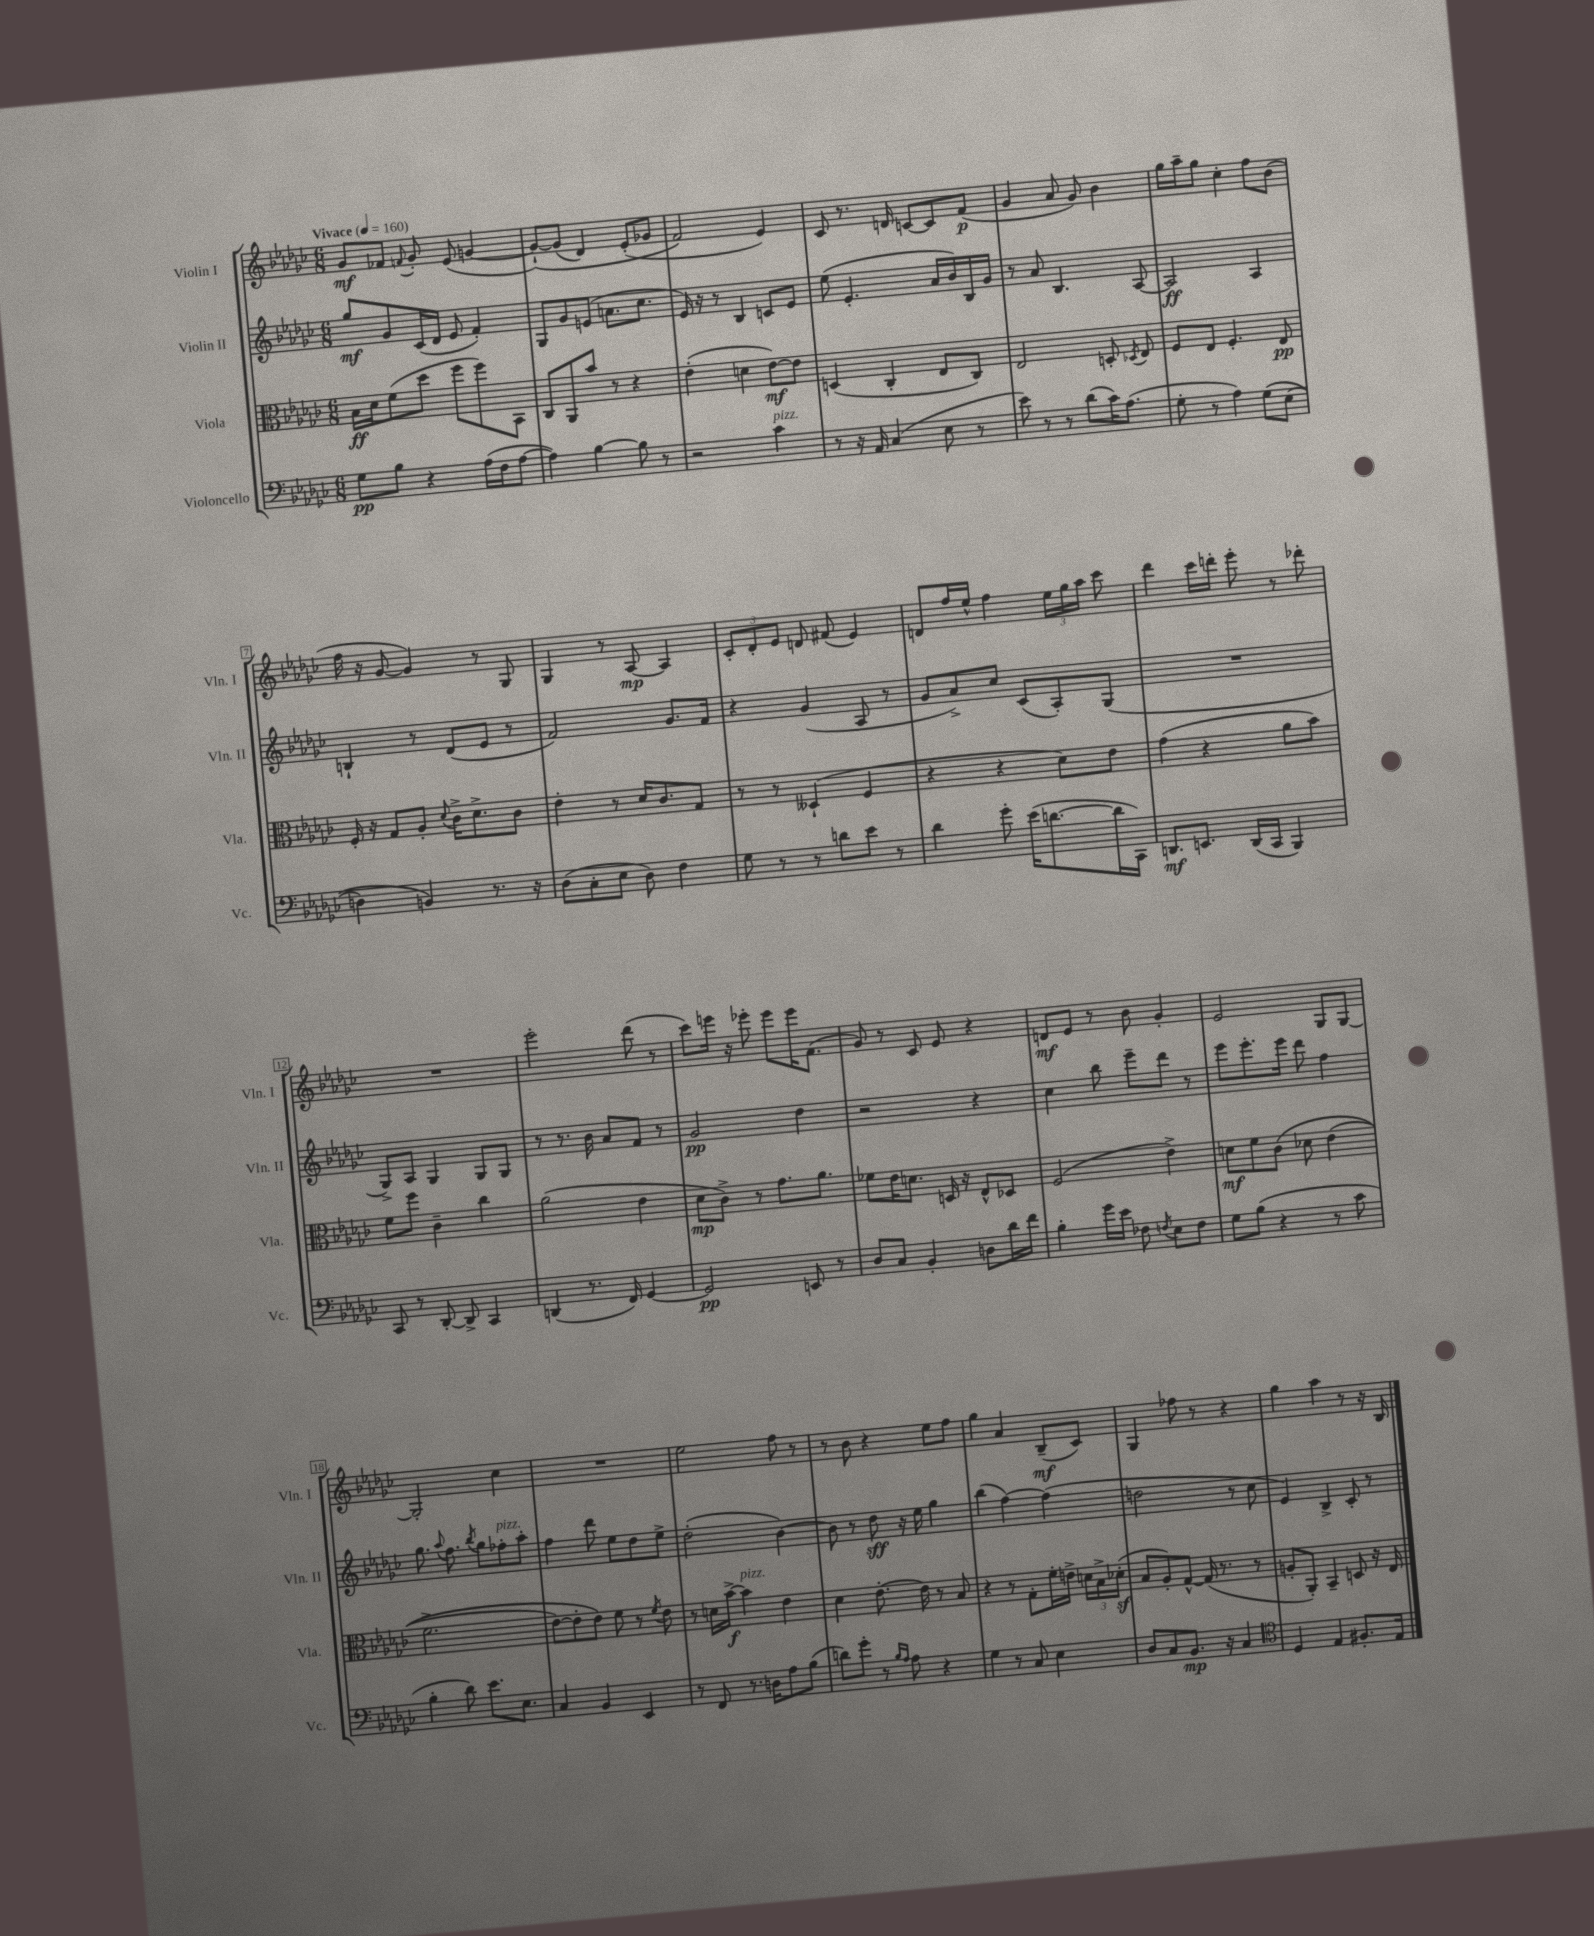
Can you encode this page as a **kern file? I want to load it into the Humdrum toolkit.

**kern	**dynam	**kern	**dynam	**kern	**dynam	**kern	**dynam
*part4	*part4	*part3	*part3	*part2	*part2	*part1	*part1
*staff4	*staff4	*staff3	*staff3	*staff2	*staff2	*staff1	*staff1
*I"Violoncello	*	*I"Viola	*	*I"Violin II	*	*I"Violin I	*
*I'Vc.	*	*I'Vla.	*	*I'Vln. II	*	*I'Vln. I	*
*clefF4	*	*clefC3	*	*clefG2	*	*clefG2	*
*k[b-e-a-d-g-c-]	*	*k[b-e-a-d-g-c-]	*	*k[b-e-a-d-g-c-]	*	*k[b-e-a-d-g-c-]	*
*M6/8	*	*M6/8	*	*M6/8	*	*M6/8	*
*MM160	*	*MM160	*	*MM160	*	*MM160	*
=1	=1	=1	=1	=1	=1	=1	=1
!	!	!	!	!	!	!LO:TX:a:B:t=Vivace	!
8G-\L	pp	16B-\LL	ff	8gg-/L	mf	8g-/L	mf
.	.	16d-\J	.	.	.	.	.
8B-\J	.	(8f\	.	8g-/	.	8f-X/J	.
.	.	.	.	.	.	8qqfn/	.
4r	.	8dd-\J	.	(16c-/L	.	8g-'/	.
.	.	.	.	16d-/JJ	.	.	.
.	.	8ff\L	.	8e-/	.	(8e-/	.
(16A-\LL	.	8ff\)	.	4f'/)	.	[4gn/	.
16F\J	.	.	.	.	.	.	.
[8A-\J	.	8BB-\J	.	.	.	.	.
=2	=2	=2	=2	=2	=2	=2	=2
4A-\])	.	8C-/L	.	8G-/L	.	(8g`/L_)	.
.	.	8AA-/	.	8g-/	.	(8g/J]	.
[4B-\	.	8b-/J	.	(8en/J	.	4d-/)	.
.	.	8r	.	8.an\L	.	.	.
8B-\]	.	4r	.	.	.	(8e-'/L	.
.	.	.	.	8.cc-\J	.	.	.
8r	.	.	.	.	.	8g-X/J	.
=3	=3	=3	=3	=3	=3	=3	=3
2r	.	(4e-'\	.	16e-/)	.	2f/)	.
.	.	.	.	16r	.	.	.
.	.	.	.	8r	.	.	.
.	.	4dn\	.	4B-/	.	.	.
!LO:TX:a:i:t=pizz.	!	!	!	!	!	!	!
4c-\	.	[8e-\L)	mf	8cn/L	.	4e-/)	.
.	.	8e-\J]	.	8e-/J	.	.	.
=4	=4	=4	=4	=4	=4	=4	=4
8r	.	(4Dn/	.	(8ee-\	.	8c-/	.
16r	.	.	.	4.e-'/	.	8.r	.
16AA-/	.	.	.	.	.	.	.
(4C-/	.	4C-'/	.	.	.	.	.
.	.	.	.	.	.	16dn/	.
.	.	.	.	.	.	[8cn/L	.
8E-\	.	8E-/L	.	16a-/LL	.	8c/]	.
.	.	.	.	16b-/)	.	.	.
8r	.	8C-/J)	.	16B-/	.	(8f/J	p
.	.	.	.	16g-/JJ	.	.	.
=5	=5	=5	=5	=5	=5	=5	=5
8e-\)	.	2E-/	.	8r	.	4g-/	.
8r	.	.	.	8a-/	.	.	.
8r	.	.	.	4.B-/	.	8a-/	.
(8d-\L	.	.	.	.	.	8g-/)	.
16c-\K)	.	8Dn'/	.	.	.	4b-\	.
(8.A-\J	.	.	.	.	.	.	.
.	.	8qD-X/	.	.	.	.	.
.	.	8E-/	.	[8A-/	.	.	.
=6	=6	=6	=6	=6	=6	=6	=6
8G-'\	.	8F/L	.	2A-/]	ff	16gg-\LL	.
.	.	.	.	.	.	16aa-~\J	.
8r	.	8E-/J	.	.	.	8gg-\J	.
4A-\)	.	4.F'/	.	.	.	4cc-'\	.
(8G-\L	.	.	.	4A-/	.	8ff\L	.
(8E-\J	.	8E-/	pp	.	.	(8b-\J	.
!!LO:LB:g=z
=7	=7	=7	=7	=7	=7	=7	=7
4Dn\)	.	16F'/	.	4Bn`/	.	16ff\	.
.	.	16r	.	.	.	16r	.
.	.	8G-/L	.	.	.	[8g-/	.
4BBn/)	.	8A-'/J	.	8r	.	4g-/])	.
.	.	8qqd-/	.	.	.	.	.
.	.	16c-^\KL	.	(8d-/L	.	.	.
.	.	8.d-^\	.	.	.	.	.
8.r	.	.	.	8e-/J	.	8r	.
.	.	8c-\J	.	8r	.	8G-/	.
16r	.	.	.	.	.	.	.
=8	=8	=8	=8	=8	=8	=8	=8
(8D-\L	.	4e-'\	.	2f/)	.	4G-/	.
8C-'\	.	.	.	.	.	.	.
8E-\J	.	8r	.	.	.	8r	.
8D-\)	.	16d-/KL	.	.	.	[8A-/	mp
.	.	8.c-/	.	.	.	.	.
4F\	.	.	.	8.g-/L	.	4A-/]	.
.	.	8G-/J	.	.	.	.	.
.	.	.	.	16f/Jk	.	.	.
=9	=9	=9	=9	=9	=9	=9	=9
8G-\	.	8r	.	4r	.	12c-'/L	.
.	.	.	.	.	.	12d-'/	.
8r	.	8r	.	.	.	.	.
.	.	.	.	.	.	12e-/J	.
8r	.	(4D--X`/	.	(4g-/	.	8dn/	.
8dn\L	.	.	.	.	.	(8f#X/	.
8e-\J	.	4F/	.	8A-/	.	4e-/)	.
8r	.	.	.	8r	.	.	.
=10	=10	=10	=10	=10	=10	=10	=10
4d-\	.	4r	.	8g-/L	.	8dn/L	.
.	.	.	.	8a-^/)	.	16ff/L	.
.	.	.	.	.	.	16ee-^^/JJ	.
8g-'\	.	4r	.	8cc-/J	.	4ff\	.
(16e-\KL	.	.	.	(8c-/L	.	.	.
[8.dn\	.	.	.	.	.	.	.
.	.	8d-\L)	.	8A-'/)	.	24ee-\LL	.
.	.	.	.	.	.	24gg-\	.
.	.	.	.	.	.	24aa-\JJ	.
16d\L]	.	8e-\J	.	(8G-/J	.	8ccc-\	.
16CC-\JJ)	.	.	.	.	.	.	.
=11	=11	=11	=11	=11	=11	=11	=11
8.DDn/L	mf	(4g-\	.	2.r	.	4ddd-\	.
8.EEn/J	.	.	.	.	.	.	.
.	.	4r	.	.	.	16ccc-\LL	.
.	.	.	.	.	.	16dddn'\JJ	.
(16DD/LL	.	.	.	.	.	8eee-'\	.
16CC-/JJ	.	.	.	.	.	.	.
4BBB-/)	.	8a-\L	.	.	.	8r	.
.	.	8b-\J)	.	.	.	8ddd-X'\	.
!!LO:LB:g=z
=12	=12	=12	=12	=12	=12	=12	=12
8CC-/	.	8f\L	.	8G-^/L)	.	2.r	.
8r	.	8ff\J	.	8A-/J	.	.	.
[8DD-'/	.	4c-~\	.	4G-/	.	.	.
8DD-^/]	.	.	.	.	.	.	.
4CC-/	.	4cc-\	.	8G-/L	.	.	.
.	.	.	.	8G-/J	.	.	.
=13	=13	=13	=13	=13	=13	=13	=13
(4DDn/	.	(2a-\	.	8r	.	2eee-'\	.
.	.	.	.	8.r	.	.	.
8.r	.	.	.	.	.	.	.
.	.	.	.	16b-\	.	.	.
.	.	.	.	8a-/L	.	.	.
16FF/)	.	.	.	.	.	.	.
[4GG-/	.	4e-\	.	8f/J	.	(8ddd-\	.
.	.	.	.	8r	.	8r	.
=14	=14	=14	=14	=14	=14	=14	=14
2GG-/]	pp	8d-\L	mp	2g-/	pp	8ccc-\L)	.
.	.	8c-^\J)	.	.	.	16eeen\Jk	.
.	.	.	.	.	.	16r	.
.	.	8r	.	.	.	8eee-X'\	.
.	.	8.g-\L	.	.	.	8eee-\L	.
8EEn/	.	.	.	4dd-\	.	16eee-\K	.
.	.	8.a-\J	.	.	.	(8.f\J	.
8r	.	.	.	.	.	.	.
=15	=15	=15	=15	=15	=15	=15	=15
8D-/L	.	8f-X\L	.	2r	.	8g-/)	.
8C-/J	.	16e-\K	.	.	.	8r	.
.	.	8.dn\J	.	.	.	.	.
4BB-'/	.	.	.	.	.	8c-/	.
.	.	16Dn/	.	.	.	8e-/	.
.	.	16r	.	.	.	.	.
8Dn\L	.	8E-^^/L	.	4r	.	4r	.
16d-\L	.	8D-X/J	.	.	.	.	.
16f\JJ	.	.	.	.	.	.	.
=16	=16	=16	=16	=16	=16	=16	=16
4B-'\	.	(2F/	.	4cc-\	.	8dn/L	mf
.	.	.	.	.	.	8e-/J	.
16g-\LL	.	.	.	8bb-\	.	8r	.
16e-\JJ	.	.	.	.	.	.	.
8F-X\	.	.	.	8eee-~\L	.	8b-\	.
8qFn/	.	.	.	.	.	.	.
8E-\L	.	4e-^\)	.	8ddd-\J	.	4g-'/	.
8F\J	.	.	.	8r	.	.	.
=17	=17	=17	=17	=17	=17	=17	=17
8G-\L	.	8dn\L	mf	8eee-\L	.	2e-/	.
(8B-\J	.	8f\	.	8.eee-'\	.	.	.
4r	.	(8c-\J	.	.	.	.	.
.	.	.	.	16eee-\Jk	.	.	.
.	.	8d-X\	.	8ddd-\	.	.	.
8r	.	(4e-\	.	4ff\	.	8G-/L	.
8c-\	.	.	.	.	.	[8G-/J	.
!!LO:LB:g=z
=18	=18	=18	=18	=18	=18	=18	=18
4B-'\	.	2.f^\	.	8.gg-\	.	2G-'/]	.
.	.	.	.	8qqaa-/	.	.	.
.	.	.	.	8.ff\	.	.	.
8d-\)	.	.	.	.	.	.	.
.	.	.	.	8qbb-/	.	.	.
8.e-\L	.	.	.	8gg-\L	.	.	.
!	!	!	!	!LO:TX:a:i:t=pizz.	!	!	!
.	.	.	.	8ff-X'\	.	4cc-\	.
8.E-\J	.	.	.	.	.	.	.
.	.	.	.	8aa-'\J	.	.	.
=19	=19	=19	=19	=19	=19	=19	=19
4C-/	.	[8e-\L)	.	4ff\	.	2.r	.
.	.	8e-'\]	.	.	.	.	.
4BB-/	.	8e-\J)	.	8ddd-\	.	.	.
.	.	8f\	.	8ee-\L	.	.	.
4EE-/	.	8r	.	8dd-\	.	.	.
.	.	8qf/	.	.	.	.	.
.	.	8e-\	.	8ee-^\J	.	.	.
=20	=20	=20	=20	=20	=20	=20	=20
8r	.	8r	.	(2dd-'\	.	2ee-\	.
8FF/	.	16dn\LL	.	.	.	.	.
.	.	[16b-^\JJ	f	.	.	.	.
!	!	!LO:TX:a:i:t=pizz.	!	!	!	!	!
8.r	.	4b-\]	.	.	.	.	.
16Dn\KL	.	.	.	.	.	.	.
8A-\	.	4e-\	.	[4b-\)	.	8ff\	.
(8B-\J	.	.	.	.	.	8r	.
=21	=21	=21	=21	=21	=21	=21	=21
8dn\L)	.	4d-\	.	8b-\]	.	8r	.
8g-'\J	.	.	.	8r	.	8b-\	.
8r	.	[8.e-'\	.	8dd-\	sff	4r	.
16qqB-/LL	.	.	.	.	.	.	.
16qqA-/JJ	.	.	.	.	.	.	.
8A-\	.	.	.	16r	.	.	.
.	.	16e-\]	.	16ee-\	.	.	.
4r	.	8r	.	4gg-\	.	8ee-\L	.
.	.	8B-/	.	.	.	8ff\J	.
=22	=22	=22	=22	=22	=22	=22	=22
4G-\	.	4r	.	(4bb-\	.	4gg-\	.
8r	.	8r	.	[4ff\)	.	4a-/	.
8C-/	.	8G-'\L	.	.	.	.	.
4E-\	.	16f'\L	.	(4ff\]	.	(8B-~/L	mf
.	.	16en^\JJ	.	.	.	.	.
.	.	24dn\LL	.	.	.	8c-/J)	.
.	.	24B-^\	.	.	.	.	.
.	.	(24d-Xz'\JJ	.	.	.	.	.
=23	=23	=23	=23	=23	=23	=23	=23
8D-/L	.	8B-/L	.	2ddn\	.	4G-/	.
8C-/	.	8A-'/)	.	.	.	.	.
8.BB-/J	mp	[8G-^^/J	.	.	.	8ff-X\	.
.	.	(16G-/]	.	.	.	8r	.
16r	.	8.r	.	.	.	.	.
4C-/	.	.	.	8r	.	4r	.
.	.	8r	.	8cc-\	.	.	.
=24	=24	=24	=24	=24	=24	=24	=24
*clefC4	*	*	*	*	*	*	*
4D-/	.	8An'/L	.	4e-/)	.	4gg-\	.
.	.	8AA-'/J)	.	.	.	.	.
4E-/	.	4BB-~/	.	4B-^/	.	4aa-\	.
8.F#X'/L	.	8Dn/	.	8c-'/	.	8r	.
.	.	16r	.	8r	.	16r	.
16E-/Jk	.	16E-/	.	.	.	16B-/	.
==	==	==	==	==	==	==	==
*-	*-	*-	*-	*-	*-	*-	*-
